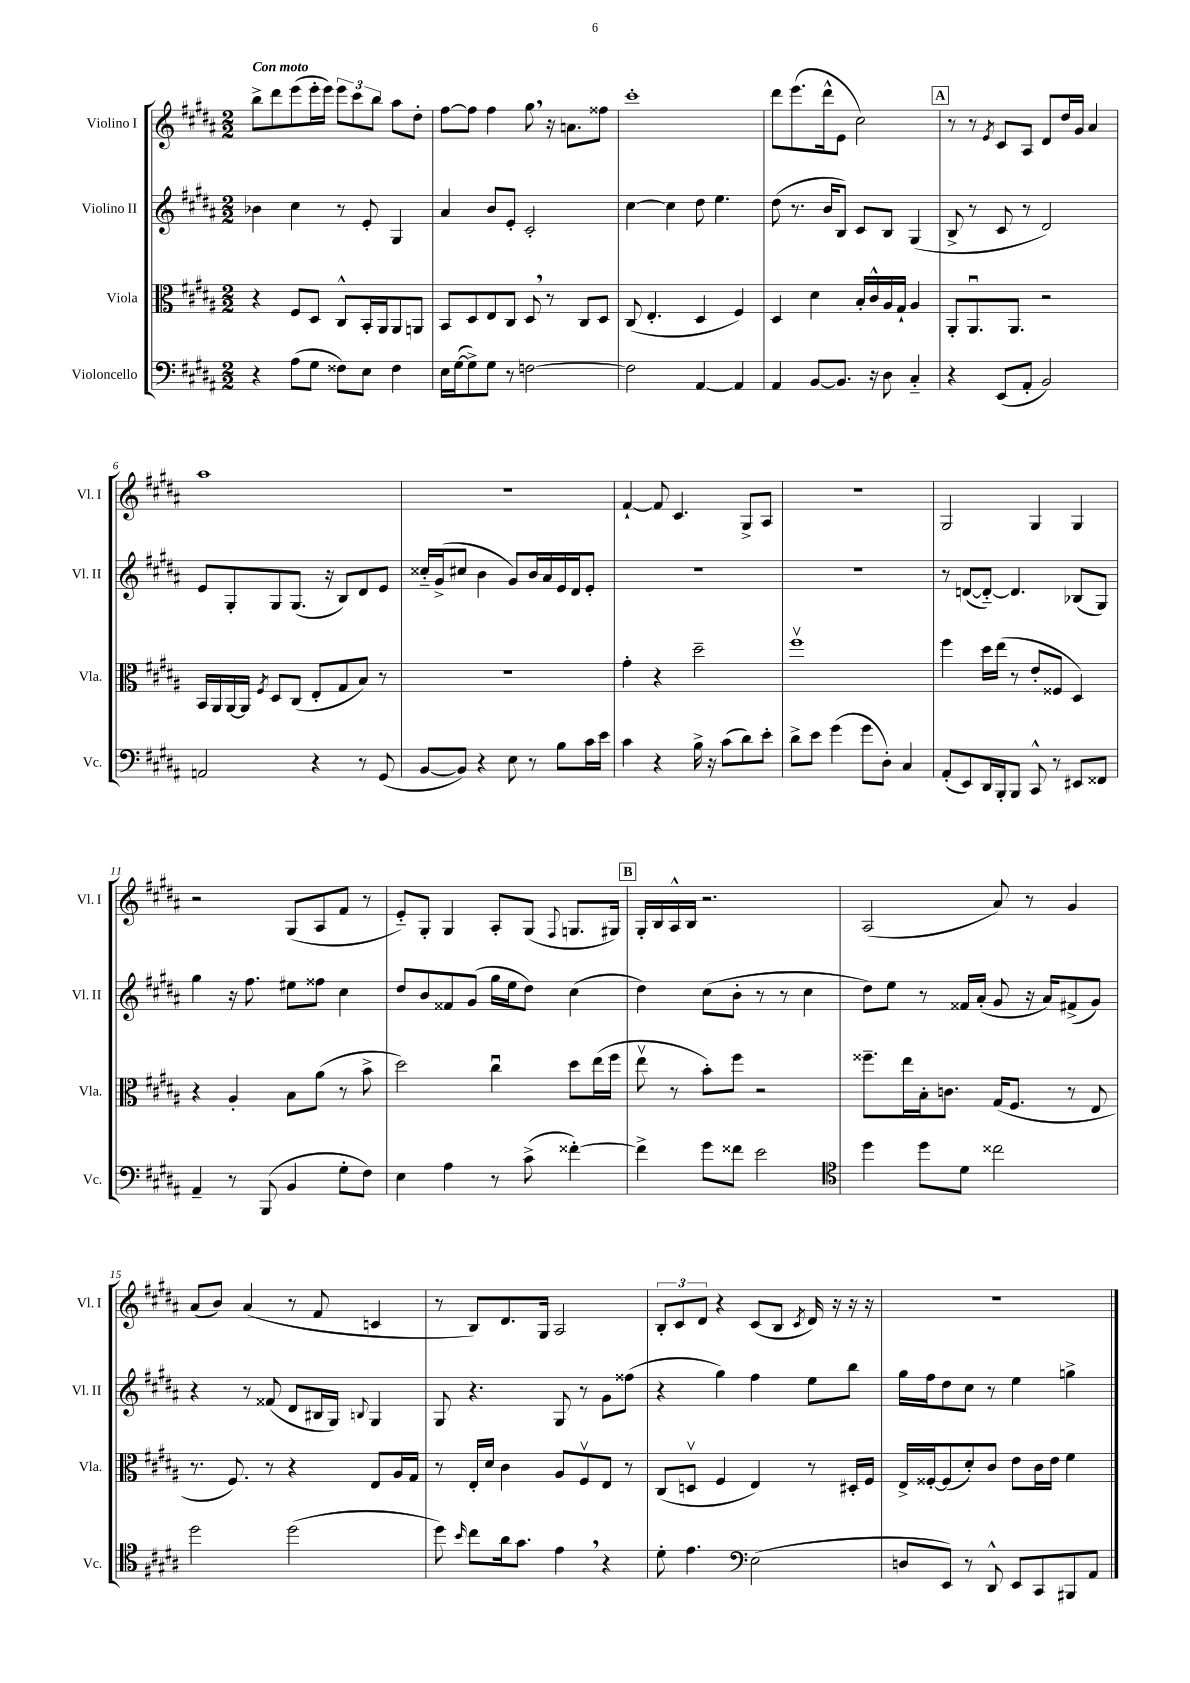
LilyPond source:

<<
\new StaffGroup <<
\new Staff = "s0" \with { instrumentName = "Violino I" shortInstrumentName = "Vl. I" } {
    \clef treble \key b \major \numericTimeSignature \time 2/2 \tempo "Con moto"
    \autoBeamOff b''8[-> dis'''8 e'''8( e'''16-. e'''16]) \tuplet 3/2 { e'''8[ cis'''8 b''8] } ais''8[ dis''8]-. |
    fis''8[~ fis''8] fis''4 gis''8 \breathe r16 a'8.[ fisis''8] |
    cis'''1-. |
    dis'''8[ e'''8.( dis'''16-^ e'8] cis''2) |
    \mark \markup { \box "A" } r8 r8 \acciaccatura { e'8 } cis'8[ ais8] dis'8[ dis''16 gis'16] ais'4 |
    ais''1 |
    r1 |
    fis'4~-! fis'8 cis'4. gis8[-> ais8] |
    R1 |
    gis2 gis4 gis4 |
    r2 gis8[( ais8 fis'8] r8 |
    e'8[-_) gis8]-. gis4 ais8[-. gis8]( \appoggiatura { fis8 } g8.[ gis16]) |
    \mark \markup { \box "B" } gis16[-. b16 ais16-^ b16] r2. |
    ais2( ais'8) r8 gis'4 |
    ais'8[( b'8]) ais'4( r8 fis'8 c'4 |
    r8 b8[) dis'8. gis16] ais2 |
    \tuplet 3/2 { b8[-. cis'8 dis'8] } r4 cis'8[( b8] \acciaccatura { cis'8 } dis'16) r16 r16 r16 |
    R1 \bar "|." |
}
\new Staff = "s1" \with { instrumentName = "Violino II" shortInstrumentName = "Vl. II" } {
    \clef treble \key b \major \numericTimeSignature \time 2/2
    \autoBeamOff bes'4 cis''4 r8 e'8-. gis4 |
    ais'4 b'8[ e'8]-. cis'2-. |
    cis''4~ cis''4 dis''8 e''4. |
    dis''8( r8. b'16[ b8]) cis'8[ b8] gis4( |
    \mark \markup { \box "A" } b8-> r8 cis'8 r8 dis'2) |
    e'8[ gis8-. gis8 gis8.]( r16 b8[) dis'8 e'8] |
    cisis''16[-_ gis'16->( cis''8] b'4 gis'8[) b'16 ais'16 e'16 dis'16 e'8]-. |
    r1 |
    R1 |
    r8 d'8[~( d'8]~-_) d'4. bes8[( gis8]) |
    gis''4 r16 fis''8. eis''8[ fisis''8] cis''4 |
    dis''8[ b'8 fisis'8 gis'8]( gis''16[ e''16 dis''8]) cis''4( |
    \mark \markup { \box "B" } dis''4) cis''8[( b'8]-. r8 r8 cis''4 |
    dis''8[) e''8] r8 fisis'16[ ais'16]-.( gis'8 r16 ais'16[) fis'8->( gis'8]) |
    r4 r8 fisis'8( dis'8[ bis16 gis16]) \appoggiatura { b8 } gis4 |
    gis8 r4. gis8 r8 gis'8[ fisis''8]( |
    r4 gis''4) fis''4 e''8[ b''8] |
    gis''16[ fis''16 dis''8 cis''8] r8 e''4 g''4-> \bar "|." |
}
\new Staff = "s2" \with { instrumentName = "Viola" shortInstrumentName = "Vla." } {
    \clef alto \key b \major \numericTimeSignature \time 2/2
    \autoBeamOff r4 fis8[ dis8] cis8[-^ b,16-. ais,16 ais,8 a,8] |
    b,8[ dis8 e8 cis8] dis8 \breathe r8 cis8[ dis8] |
    cis8( e4.-. dis4 fis4) |
    dis4 dis'4 b16[-. cis'16-^ ais16 gis16]-! ais4 |
    \mark \markup { \box "A" } ais,8[-. ais,8.\downbow ais,8.] r2 |
    b,16[ ais,16 ais,16~ ais,16] \acciaccatura { fis8 } dis8[ cis8]( e8[-. gis8 b8]) r8 |
    r1 |
    gis'4-. r4 dis''2-- |
    fis''1\upbow |
    fis''4 dis''16[ e''16]( r8 e'8[-. fisis8] dis4) |
    r4 ais4-. b8[ ais'8]( r8 b'8-> |
    dis''2) cis''4\downbow dis''8[ e''16( fis''16] |
    \mark \markup { \box "B" } e''8\upbow r8 b'8[-.) fis''8] r2 |
    fisis''8.[-- e''16 b16-. c'8.] gis16[( fis8.] r8 e8 |
    r8. fis8.) r8 r4 e8[ ais16 gis16] |
    r8 e16[-. dis'16] cis'4 ais8[ fis8\upbow e8] r8 |
    cis8[( d8]\upbow fis4 e4) r8 dis16[-. fis16] |
    e16[-> fisis16~-. fisis8( dis'8-.) cis'8] e'8[ cis'16 e'16] fis'4 \bar "|." |
}
\new Staff = "s3" \with { instrumentName = "Violoncello" shortInstrumentName = "Vc." } {
    \clef bass \key b \major \numericTimeSignature \time 2/2
    \autoBeamOff r4 ais8[( gis8] fisis8[) e8] fisis4 |
    e16[ gis16~( gis8->) gis8] r8 f2~ |
    f2 ais,4~ ais,4 |
    ais,4 b,8[~ b,8.] r16 dis8 cis4-_ |
    \mark \markup { \box "A" } r4 e,8[( ais,8]-. b,2) |
    a,2 r4 r8 gis,8( |
    b,8[~ b,8]) r4 e8 r8 b8[ cis'16 e'16] |
    cis'4 r4 b16-> r16 cis'8[( dis'8) e'8]-. |
    dis'8[-> e'8] gis'4( gis'8[ dis8]-.) cis4 |
    ais,8[-.( e,8) dis,16 b,,16-. b,,8] cis,8-^ r8 eis,8[ fisis,8] |
    ais,4-- r8 b,,8( b,4 gis8[-. fis8]) |
    e4 ais4 r8 cis'8->( fisis'4~-.) |
    \mark \markup { \box "B" } fisis'4-> gis'8[ fisis'8] e'2 |
    \clef tenor dis''4 dis''8[ dis'8] cisis''2 |
    dis''2 dis''2( |
    dis''8) \grace { b'16 } cis''8[ ais'16 gis'8.] e'4 \breathe r4 |
    dis'8-. e'4. \clef bass e2( |
    d8[ e,8]) r8 dis,8-^ e,8[ cis,8 bis,,8 ais,8] \bar "|." |
}
>>
>>
